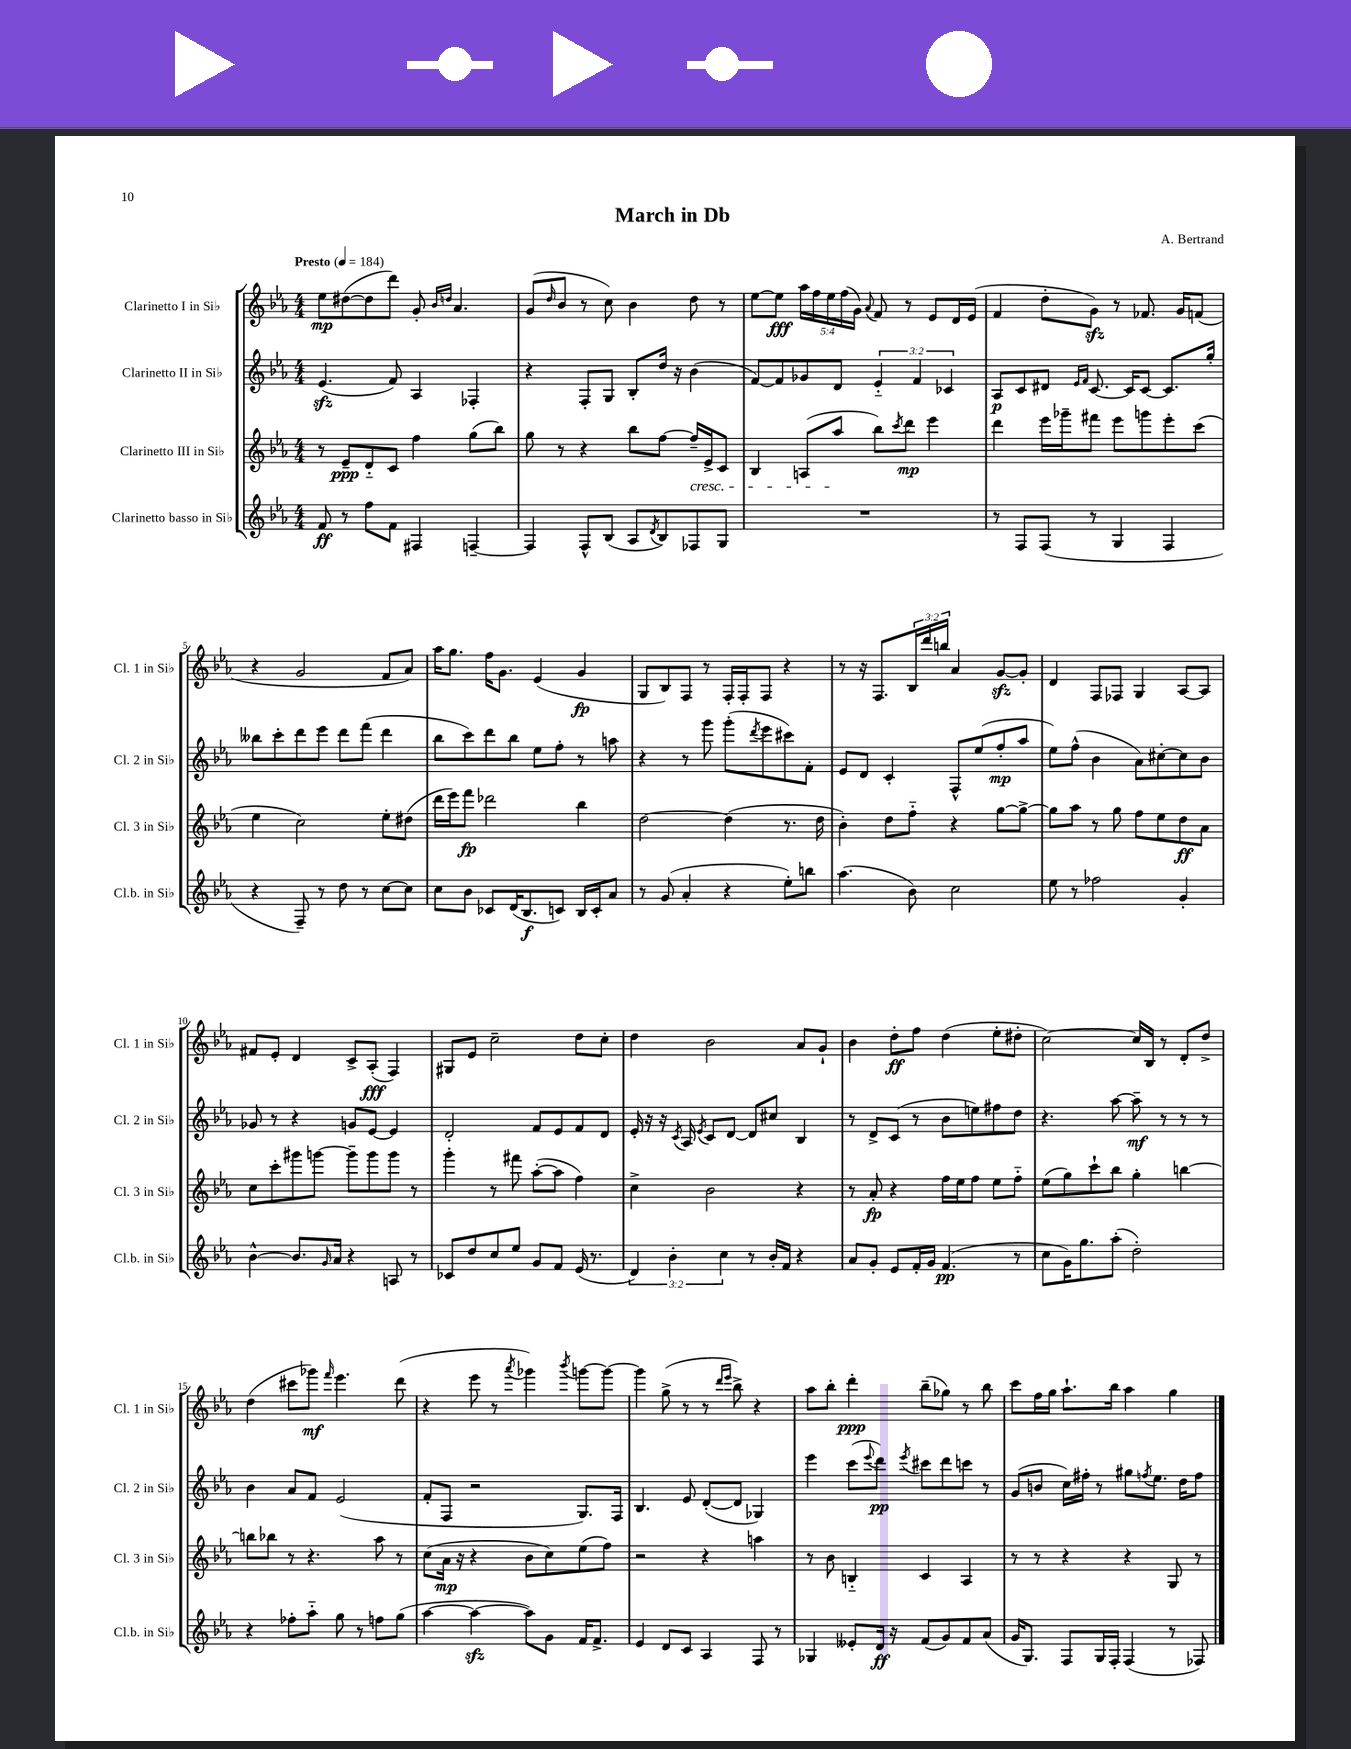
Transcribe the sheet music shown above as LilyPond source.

\header { title = "March in Db" composer = "A. Bertrand" }
<<
\new StaffGroup <<
\new Staff = "s0" \with { instrumentName = "Clarinetto I in Sib" shortInstrumentName = "Cl. 1 in Sib" } {
    \clef treble \key ees \major \numericTimeSignature \time 4/4 \override Staff.TupletNumber.text = #tuplet-number::calc-fraction-text \tempo "Presto" 4 = 184
    ees''8\mp dis''8~( dis''8 d'''8) g'8-. \grace { bes'16 d''16 } aes'4. |
    g'8( \grace { d''16 } bes'8 r8 c''8) bes'4 d''8 r8 |
    ees''8~ ees''8\fff \tuplet 5/4 { aes''16 f''16 ees''16 f''16( g'16) } \appoggiatura { aes'8 } f'8 r8 ees'8 d'16 ees'16( |
    f'4 d''8-. g'8\sfz) r8 fes'8. g'16 f'8( |
    r4 g'2 f'8 aes'8) |
    aes''16 g''8. f''16 g'8. ees'4( g'4\fp |
    g8 bes8) f8 r8 f16-. f16-. f8 r4 |
    r8 r16 f8. \tuplet 3/2 { bes16 d'''16 b''16 } aes'4 g'8~\sfz g'8-. |
    d'4 f8 fes8 g4 aes8~ aes8 |
    fis'8 ees'8-. d'4 c'8-> aes8-.\fff( f4) |
    gis8 ees'8 c''2-- d''8 c''8-. |
    d''4 bes'2 aes'8 g'8-! |
    bes'4 d''8-.\ff f''8 d''4( ees''8-. dis''8-. |
    c''2~) c''16 bes16 r8 d'8-. d''8-> |
    d''4( cis'''8 ges'''8\mf) \grace { f'''16 } ees'''4. d'''8( |
    r4 ees'''8 r8 \acciaccatura { aes'''8 } ges'''4) \acciaccatura { bes'''8 } g'''8~ g'''8~ |
    g'''4 g''8->( r8 r8 \grace { d'''16 ees'''16 } bes''8->) r4 |
    aes''8 bes''8-. d'''4-.\ppp bes''8--( ges''8) r8 bes''8 |
    c'''8 f''16 g''16 aes''8.-! bes''16 aes''4 g''4 \bar "|." |
}
\new Staff = "s1" \with { instrumentName = "Clarinetto II in Sib" shortInstrumentName = "Cl. 2 in Sib" } {
    \clef treble \key ees \major \numericTimeSignature \time 4/4 \override Staff.TupletNumber.text = #tuplet-number::calc-fraction-text
    ees'4.\sfz( f'8) aes4 fes4-. |
    r4 f8-. g8 bes8-. d''16 r16 bes'4( |
    f'8~) f'8 ges'8 d'8 \tuplet 3/2 { ees'4-_ f'4 ces'4 } |
    aes8\p c'8 dis'8 \grace { ees'16 f'16 } c'8.~ c'16 c'8~ c'8. g''16-. |
    beses''8 c'''8-. d'''8 ees'''8 d'''8 f'''8( d'''4 |
    bes''8 c'''8) d'''8 bes''8 ees''8 f''8-. r8 a''8 |
    r4 r8 g'''8 g'''8-.( \acciaccatura { d'''8 } ees'''8 cis'''8) f'8-. |
    ees'8 d'8 c'4-. f8-^ ees''8( f''8-.\mp aes''8 |
    ees''8) f''8-^( bes'4 aes'8) cis''8~-. cis''8 bes'8 |
    ges'8 r8 r4 g'8 ees'8~ ees'4 |
    d'2-. f'8 ees'8 f'8 d'8 |
    ees'16-. r16 r16 \acciaccatura { c'8 } aes16 \acciaccatura { ees'8 } c'8 d'8~ d'8 cis''8 bes4 |
    r8 d'8-> c'8( r8 bes'8 e''8) fis''8 d''8 |
    r4. aes''8~ aes''8--\mf r8 r8 r8 |
    bes'4 aes'8 f'8 ees'2( |
    f'8-. f8 r2 g8.) f16 |
    bes4. ees'8 d'8~-.( d'8 ges4) |
    ees'''4 c'''8( \appoggiatura { ees'''8 } d'''8\pp) \acciaccatura { ees'''8 } cis'''8 d'''8 c'''8 r8 |
    g'8( b'8 c''16) fis''16-. r8 gis''8 \acciaccatura { f''8 } ees''8. d''16 f''8 \bar "|." |
}
\new Staff = "s2" \with { instrumentName = "Clarinetto III in Sib" shortInstrumentName = "Cl. 3 in Sib" } {
    \clef treble \key ees \major \numericTimeSignature \time 4/4
    r8 ees'8--\ppp d'8-_ c'8 f''4 g''8( bes''8) |
    g''8 r8 r4 bes''8 f''8~ f''16--\cresc ees'16-> c'8 |
    bes4 a8( aes''8\! bes''8) \acciaccatura { c'''8 } d'''8\mp ees'''4 |
    d'''4 ees'''16 ges'''16-- fis'''8 ees'''8 g'''8 ees'''8-. c'''8( |
    ees''4 c''2) ees''8-. dis''8( |
    d'''16 ees'''16) f'''8\fp des'''2 bes''4 |
    d''2~ d''4( r8. d''16 |
    bes'4-.) d''8 f''8-_ r4 g''8~ g''8~-> |
    g''8 aes''8 r8 g''8 f''8 ees''8 d''8\ff aes'8 |
    c''8 c'''8-. gis'''8 g'''8~ g'''8-- g'''8 g'''8 r8 |
    g'''4-. r8 fis'''8 aes''8~-.( aes''8 f''4) |
    c''4-> bes'2 r4 |
    r8 aes'8-.\fp r4 f''16 ees''16 f''8 ees''8 f''8-_ |
    ees''8( g''8) c'''8-! bes''8 g''4-. b''4~ |
    b''8 bes''8 r8 r4. aes''8 r8 |
    c''8( aes'16\mp r16 r4 bes'8 c''8) ees''8( f''8) |
    r2 r4 a''4 |
    r8 bes'8 b4-_ c'4 aes4 |
    r8 r8 r4 r4 g8 r8 \bar "|." |
}
\new Staff = "s3" \with { instrumentName = "Clarinetto basso in Sib" shortInstrumentName = "Cl.b. in Sib" } {
    \clef treble \key ees \major \numericTimeSignature \time 4/4 \override Staff.TupletNumber.text = #tuplet-number::calc-fraction-text
    f'8\ff r8 f''8 f'8 fis4 f4~-- |
    f4 f8-^ bes8( aes8 \acciaccatura { d'8 } bes8) fes8 g8 |
    R1 |
    r8 f8 f8( r8 g4 f4 |
    r4 f8--) r8 d''8 r8 c''8~ c''8 |
    c''8 bes'8 ces'8 d'16( bes8.\f c'8) bes16 c'16-. aes'8 |
    r8 g'8( aes'4-. r4 ees''8-.) b''8 |
    aes''4.( bes'8) c''2 |
    ees''8 r8 fes''2 g'4-. |
    bes'4~-^ bes'8. \grace { g'16 } aes'16 r4 a8 r8 |
    ces'8 d''8 c''8 ees''8 g'8 f'8 ees'16( r8. |
    \tuplet 3/2 { d'4) bes'4-. c''4 } r8 bes'16-. f'16 r4 |
    aes'8 g'8-. ees'8 f'16-. g'16 f'4.\pp( r8 |
    c''8 g'16) g''8. aes''8-.( d''2-.) |
    r4 fes''8-. aes''8-_ g''8 r8 f''8 g''8( |
    aes''4~ aes''4~\sfz aes''8) g'8 f'16 f'8.-> |
    ees'4 d'8 c'8 aes4 f8 r8 |
    ges4 eeses'8-. d'16\ff r16 f'8( g'8) f'8 aes'8( |
    g'16 g8.) f8 g16 f16-. f4( r8 fes8) \bar "|." |
}
>>
>>
